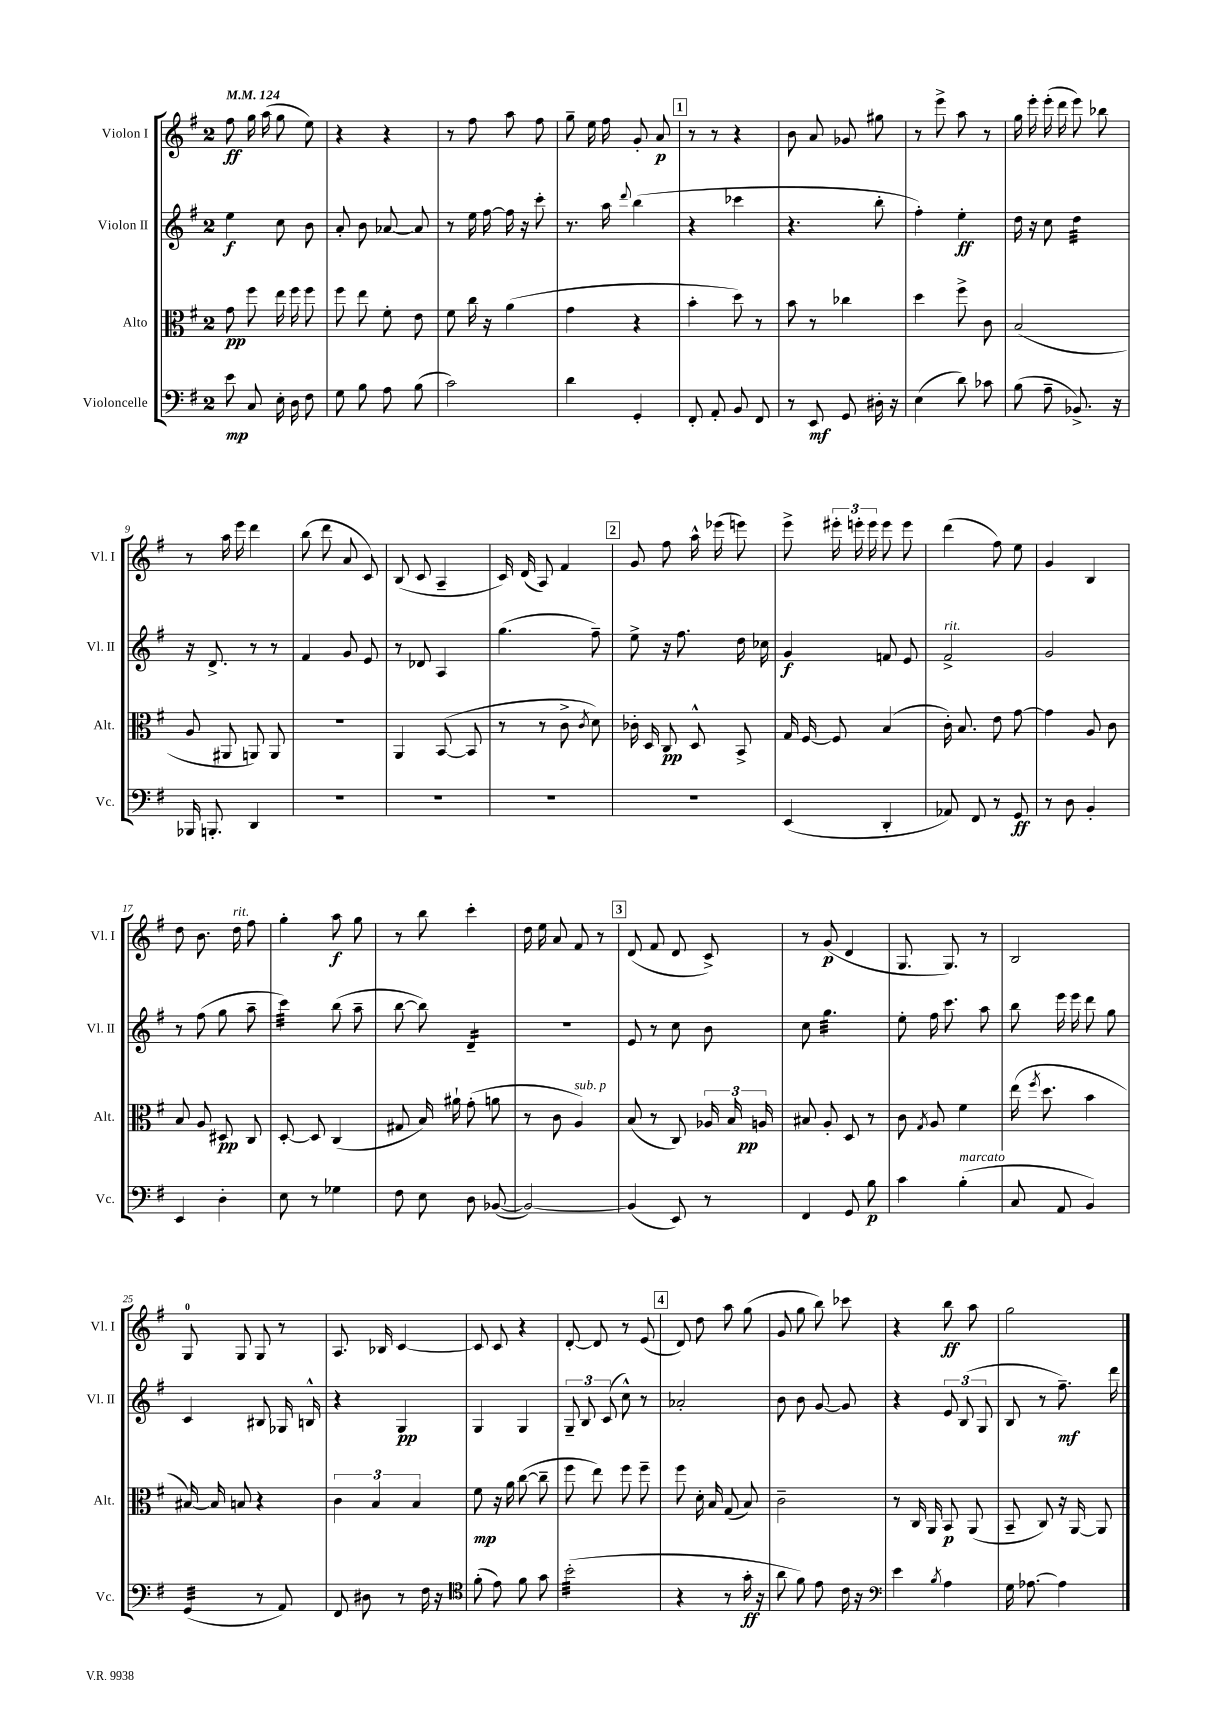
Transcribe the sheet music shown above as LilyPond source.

<<
\new StaffGroup <<
\new Staff = "s0" \with { instrumentName = "Violon I" shortInstrumentName = "Vl. I" } {
    \clef treble \key g \major \once \override Staff.TimeSignature.style = #'single-digit \time 2/4 \tempo 4 = 124
    \autoBeamOff fis''8\ff g''16 a''16( g''8 e''8) |
    r4 r4 |
    r8 fis''8 a''8 fis''8 |
    g''8-- e''16 fis''16 g'8-. a'8\p |
    \mark \markup { \box "1" } r8 r8 r4 |
    b'8 a'8 ges'8 gis''8 |
    r8 e'''8-> a''8 r8 |
    g''16 e'''16-. e'''16-.( d'''16 e'''8) bes''8 |
    r8 a''16 e'''16 d'''4 |
    b''8( d'''8 a'8 c'8) |
    b8( c'8 a4-- |
    c'16) d'16( a8) fis'4 |
    \mark \markup { \box "2" } g'8 fis''8 a''16-^ ees'''16( e'''8) |
    e'''8-> \tuplet 3/2 { eis'''16-. e'''16-. e'''16 } e'''8 e'''8 |
    d'''4( fis''8) e''8 |
    g'4 b4 |
    d''8 b'8. d''16^\markup { \italic "rit." } fis''8 |
    g''4-. a''8\f g''8 |
    r8 b''8 c'''4-. |
    d''16 e''16 a'8 fis'8 r8 |
    \mark \markup { \box "3" } d'8( fis'8 d'8 c'8->) |
    r8 g'8\p( d'4 |
    g8. g8.) r8 |
    b2 |
    g8-0 g8 g8 r8 |
    a8. bes16 c'4~ |
    c'8 c'8 r4 |
    d'8~-. d'8 r8 e'8( |
    \mark \markup { \box "4" } d'8) d''8 a''8 g''8( |
    g'8 g''8 b''8) ces'''8 |
    r4 b''8\ff a''8 |
    g''2 \bar "|." |
}
\new Staff = "s1" \with { instrumentName = "Violon II" shortInstrumentName = "Vl. II" } {
    \clef treble \key g \major \once \override Staff.TimeSignature.style = #'single-digit \time 2/4
    \autoBeamOff e''4\f c''8 b'8 |
    a'8-. b'8 aes'8~ aes'8 |
    r8 e''16 fis''16~ fis''16 r16 c'''8-. |
    r8. a''16 \appoggiatura { d'''8 } b''4( |
    \mark \markup { \box "1" } r4 ces'''4 |
    r4. b''8-. |
    fis''4-.) e''4-.\ff |
    d''16 r16 c''8 d''4:32 |
    r16 d'8.-> r8 r8 |
    fis'4 g'8 e'8 |
    r8 des'8 a4 |
    g''4.( fis''8--) |
    \mark \markup { \box "2" } e''8-> r16 fis''8. d''16 ces''16 |
    g'4\f f'8 e'8 |
    fis'2->^\markup { \italic "rit." } |
    g'2 |
    r8 fis''8( g''8 a''8-- |
    c'''4:32) b''8( a''8-- |
    b''8~ b''8) d'4:16-- |
    r2 |
    \mark \markup { \box "3" } e'8 r8 c''8 b'8 |
    c''8 g''4.:32 |
    e''8-. fis''16 c'''8. a''8 |
    b''8 e'''16 e'''16 d'''8 g''8 |
    c'4 bis8 ges16 b16-^ |
    r4 g4\pp |
    g4 g4 |
    \tuplet 3/2 { g8-- b8 c'8( } c''8-^) r8 |
    \mark \markup { \box "4" } aes'2-. |
    b'8 b'8 g'8~ g'8 |
    r4 \tuplet 3/2 { e'8 b8( g8 } |
    b8 r8 fis''8.--\mf) d'''16 \bar "|." |
}
\new Staff = "s2" \with { instrumentName = "Alto" shortInstrumentName = "Alt." } {
    \clef alto \key g \major \once \override Staff.TimeSignature.style = #'single-digit \time 2/4
    \autoBeamOff g'8\pp fis''8 e''16 fis''16 fis''8 |
    fis''8 e''8 fis'8-. e'8 |
    fis'8 c''16 r16 a'4( |
    g'4 r4 |
    \mark \markup { \box "1" } b'4-. d''8) r8 |
    b'8 r8 ces''4 |
    d''4 fis''8-> c'8 |
    b2( |
    a8 ais,8 a,8) a,8 |
    r2 |
    a,4 b,8~( b,8 |
    r8 r8 c'8-> \acciaccatura { c'8 } d'8) |
    \mark \markup { \box "2" } ces'16-. d16 c8\pp d8-^ b,8-> |
    g16 fis16~ fis8 b4( |
    c'16-.) b8. e'8 g'8~ |
    g'4 a8 c'8 |
    b8 a8 dis8\pp c8 |
    d8~-. d8 c4( |
    gis8 b16) ais'16-! g'8-.( a'8 |
    r8 c'8 a4^\markup { \italic "sub. p" }) |
    \mark \markup { \box "3" } b8( r8 c8) \tuplet 3/2 { aes16 b16 a16\pp } |
    bis8 a8-. d8 r8 |
    c'8 \acciaccatura { g8 } a8 fis'4 |
    e''16( \acciaccatura { fis''8 } d''8. b'4 |
    bis16~) bis16 b8 r4 |
    \tuplet 3/2 { c'4 b4 b4 } |
    fis'8\mp r16 a'16 c''8~( c''8-- |
    fis''8 e''8) fis''8 fis''8-- |
    \mark \markup { \box "4" } fis''8 d'16-. b16 g8( b8) |
    c'2-- |
    r8 c16 a,16 b,8\p a,8( |
    b,8-- c8) r16 a,16~ a,8 \bar "|." |
}
\new Staff = "s3" \with { instrumentName = "Violoncelle" shortInstrumentName = "Vc." } {
    \clef bass \key g \major \once \override Staff.TimeSignature.style = #'single-digit \time 2/4
    \autoBeamOff e'8\mp c8 e16-. d16 fis8 |
    g8 b8 a8 b8( |
    c'2) |
    d'4 g,4-. |
    \mark \markup { \box "1" } fis,8-. a,8-. b,8 fis,8 |
    r8 e,8\mf g,8 dis16-. r16 |
    e4( d'8) ces'8 |
    b8( a8-- bes,8.->) r16 |
    bes,,16 b,,8.-. d,4 |
    r2 |
    R2 |
    R2 |
    \mark \markup { \box "2" } R2 |
    e,4( d,4-. |
    aes,8) fis,8 r8 g,8\ff |
    r8 d8 b,4-. |
    e,4 d4-. |
    e8 r8 ges4 |
    fis8 e8 d8 bes,8~( |
    bes,2~) |
    \mark \markup { \box "3" } bes,4( e,8) r8 |
    fis,4 g,8 b8\p |
    c'4 b4-.^\markup { \italic "marcato" }( |
    c8 a,8 b,4) |
    g,4:32( r8 a,8) |
    fis,8 dis8 r8 fis16 r16 |
    \clef tenor fis'8-.( e'8) fis'8 g'8 |
    b'2:32-.( |
    \mark \markup { \box "4" } r4 r8 g'16-.\ff r16 |
    a'8 fis'8) e'8 c'16 r16 |
    \clef bass e'4 \acciaccatura { b8 } a4 |
    g16 aes8.~ aes4 \bar "|." |
}
>>
>>
